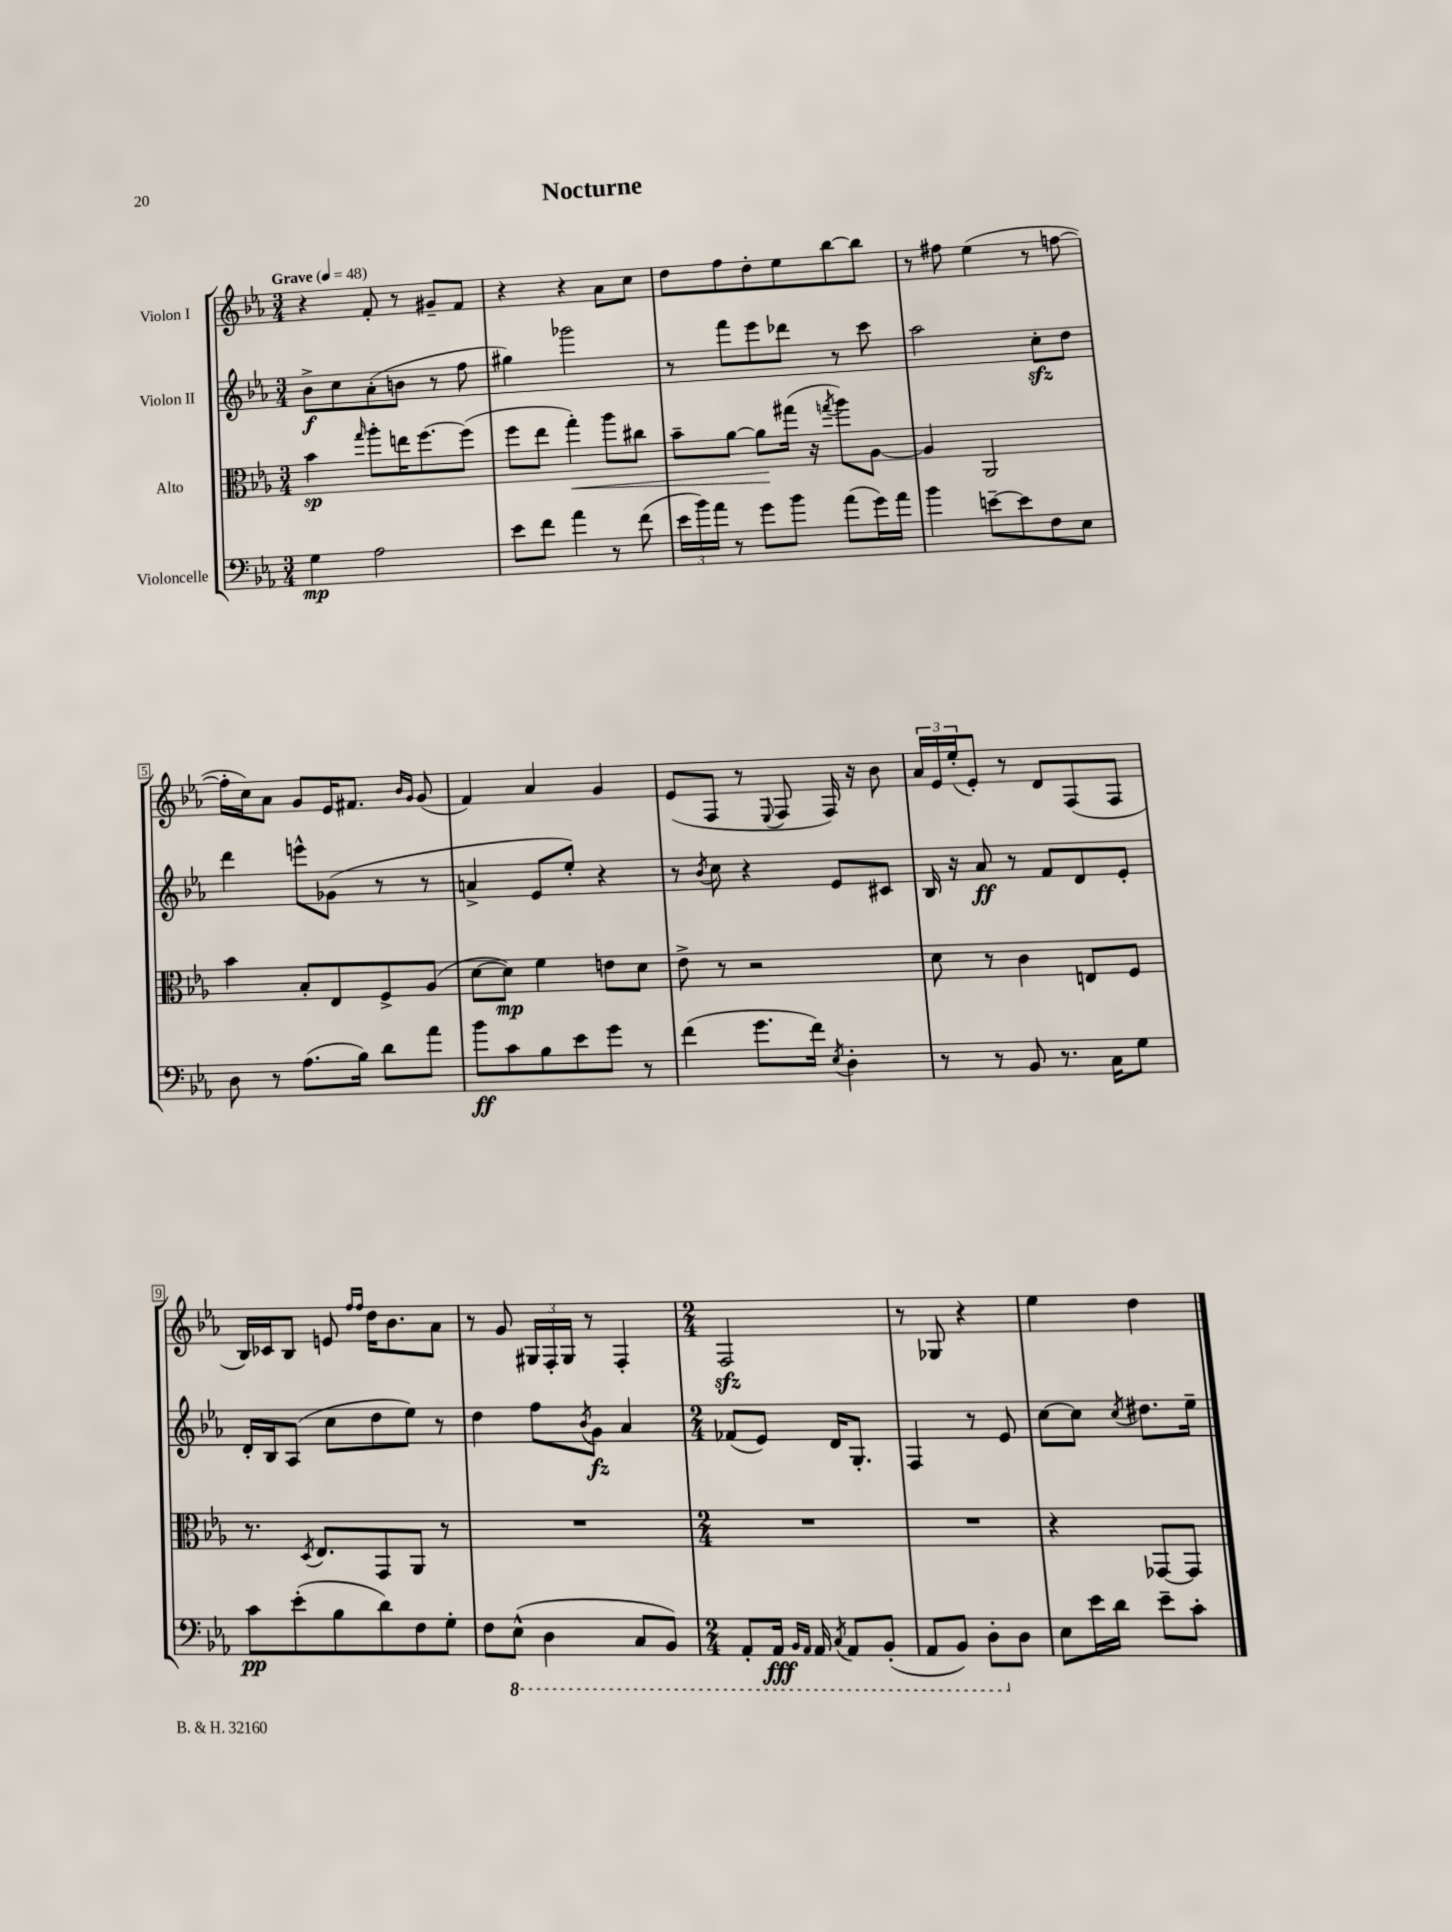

**kern	**kern	**kern	**kern
*staff4	*staff3	*staff2	*staff1
*clefF4	*clefC3	*clefG2	*clefG2
*k[b-e-a-]	*k[b-e-a-]	*k[b-e-a-]	*k[b-e-a-]
*M3/4	*M3/4	*M3/4	*M3/4
*MM48	*MM48	*MM48	*MM48
4G\	4b-\	8b-^\L	4r
.	.	8cc\	.
.	16qqgg/	.	.
2A-\	8aa-'\L	(8a-'\	8f'/
.	16ee\K	8b\J	8r
.	[8.ff\	.	.
.	.	8r	8g#~/L
.	(8ff\]J	8ff\	8f/J
=	=	=	=
8e-\L	8ff\L	4gg#\)	4r
8f\J	8ee-\J	.	.
4a-\	4gg'\)	2ggg-\	4r
8r	8aa-\L	.	8a-\L
(8f\	8cc#\J	.	8cc\J
=	=	=	=
24e-\LL	8b-~\L	8r	8dd\L
24b-\)	.	.	.
24a-\JJ	.	.	.
8r	[8a-\J	8fff\L	8ff\
8g\L	8a-\]L	8eee-\	8dd'\
8b-\J	(16gg#\Jk	8ddd-\J	8ee-\
.	16r	.	.
.	8qgg/	.	.
(8a-\L	8aa-\L)	8r	[8bb-\
16g\L)	[8A-\J	8ccc\	8bb-\]J
16a-\JJ	.	.	.
=	=	=	=
4b-\	4A-/]	2aa-\	8r
.	.	.	8ff#\
[8e~\L	2AA-/	.	(4ee-\
8e\]	.	.	.
8F\	.	8cc'\L	8r
8E-\J	.	8dd\J	[8ff\
=	=	=	=
8D\	4b-\	4ddd\	16ff'\]LL
.	.	.	16cc\J)
8r	.	.	8a-\J
(8.A-\L	8B-'/L	8eee^^\L	8g/L
.	8E-/	(8g-\J	16e-/K
16B-\Jk)	.	.	8.f#/J
8d\L	8F^/	8r	.
.	.	.	16qqb-/LL
.	.	.	16qqg/JJ
8a-\J	(8A-/J	8r	(8g/
=	=	=	=
8b-\L	[8d\L	4a^/	4f/)
8c\	8d\]J)	.	.
8B-\	4f\	8e-/L	4a-/
8e-\	.	8ee-'/J)	.
8g\J	8e\L	4r	4g/
8r	8d\J	.	.
=	=	=	=
(4f\	8e-^\	8r	(8e-/L
.	.	8qb-/	.
.	8r	8cc\	8F/J
8.g\L	2r	4r	8r
.	.	.	8qqE-/
.	.	.	8F/
16f\Jk)	.	.	.
8qE-/	.	.	.
4D'\	.	8e-/L	16F/)
.	.	.	16r
.	.	8c#/J	8b-\
=	=	=	=
8r	8d\	16B-/	24a-/LL
.	.	.	24e-/
.	.	16r	.
.	.	.	(24ee-'/J
8r	8r	8a-/	8e-'/J)
8BB-/	4c\	8r	8r
8.r	.	8f/L	8d/L
.	8E/L	8d/	(8F/
16C\LK	.	.	.
8G\J	8F/J	8e-'/J	8F/J
=	=	=	=
8c\L	8.r	16d'/LL	16B-/LL)
.	.	16B-/J	16c-/J
(8e-'\	.	(8A-/J	8B-/J
.	8qD/	.	.
.	8.E-/L	.	.
8B-\	.	8cc\L	8e/
.	.	.	16qqff/LL
.	.	.	16qqff/JJ
8d\)	8GG/	8dd\	16dd\LK
.	.	.	8.b-\
8F\	8AA-/J	8ee-\J)	.
8G'\J	8r	8r	8a-\J
=	=	=	=
8F\L	2.r	4dd\	8r
(8EE-^^\J	.	.	8g/
4DD\	.	8ff\L	24G#/LL
.	.	.	24F'/
.	.	.	24G#/JJ
.	.	8qb-/	.
.	.	8g\J	8r
8CC/L	.	4a-/	4F'/
8BBB-/J)	.	.	.
=	=	=	=
*M2/4	*M2/4	*M2/4	*M2/4
8AAA-'/L	2r	(8f-/L	2F/
16AAA-/Jk	.	8e-/J)	.
16qqBBB-/LL	.	.	.
16qqAAA-/JJ	.	.	.
16AAA-/	.	.	.
8qCC/	.	.	.
8AAA-/L	.	16d/LK	.
.	.	8.G'/J	.
(8BBB-'/J	.	.	.
=	=	=	=
8AAA-/L	2r	4F/	8r
8BBB-/J)	.	.	8G-/
8DD'\L	.	8r	4r
8D\J	.	8e-/	.
=	=	=	=
8E-\L	4r	[8cc\L	4ee-\
16e-\L	.	8cc\]J	.
16d\JJ	.	.	.
.	.	8qcc/	.
8e-~\L	[8GG-/L	8.dd#\L	4dd\
8c'\J	8GG-/]J	.	.
.	.	16ee-~\Jk	.
==	==	==	==
*-	*-	*-	*-
